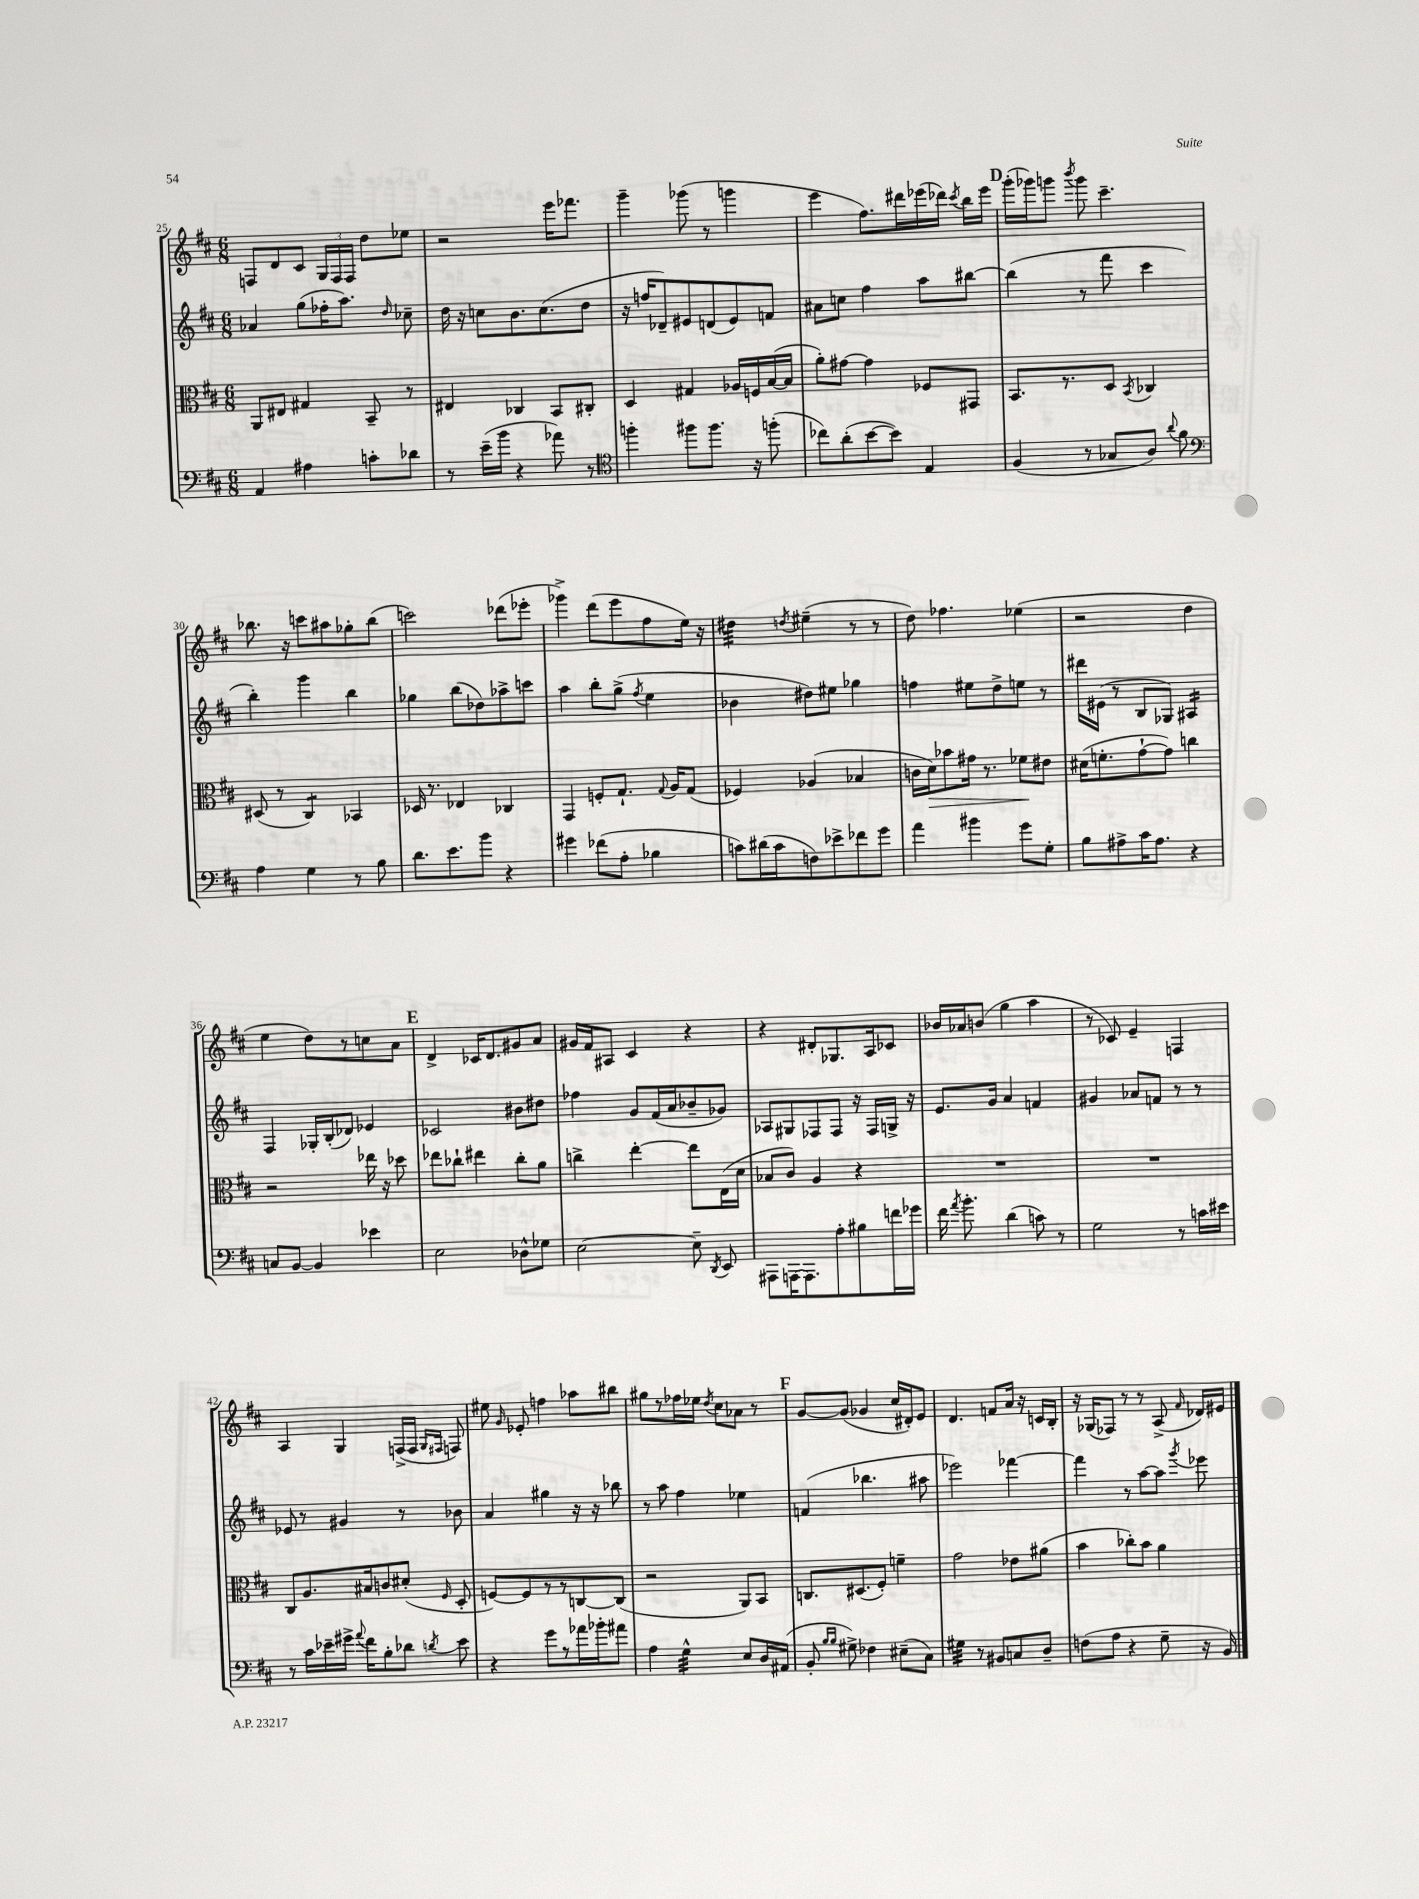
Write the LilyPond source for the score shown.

<<
\new StaffGroup <<
\new Staff = "s0" {
    \clef treble \key d \major \numericTimeSignature \time 6/8
    \autoBeamOff f8[ d'8 cis'8] \tuplet 3/2 { g16[ f16 f16] } d''8[ ees''8] |
    r2 e'''16[ fes'''8.] |
    g'''4-- ges'''8( r8 g'''4 |
    e'''4 fis''8.[) dis'''16 ees'''16( des'''16]) \acciaccatura { cis'''8 } b''16[ ees'''16] |
    \mark \markup { \bold "D" } g'''16[-.( ges'''16) g'''8] \acciaccatura { b'''8 } g'''8 cis'''4.-- |
    bes''8. r16 c'''8[ ais''8 ges''8-. bes''8]( |
    c'''2) des'''8[( ees'''8]-. |
    ges'''4->) d'''8[( e'''8 fis''8 e''16]) r16 |
    dis''4:32 \acciaccatura { d''8 } eis''4--( r8 r8 |
    d''8) fes''4. ees''4( |
    r2 d''4 |
    e''4 d''8[) r8 c''8 a'8] |
    \mark \markup { \bold "E" } d'4-> ces'16[ d'8. gis'8 a'8] |
    gis'16[ fis'16 ais8] cis'4 r4 |
    r4 dis'8[-. ges8. a16 ces'8] |
    bes'16[ aes'16 b'8]( g''4 a''4 |
    r8 ces'8) e'4-- f4 |
    a4 g4 f16[->( f16] \grace { g16[ fis16] } f8) |
    eis''8 \grace { g'16 } ees'8-. f''4 aes''8[ bis''8] |
    gis''8[ r8 fes''16 ees''16] \acciaccatura { d''8 } cis''8[ aes'8] r8 |
    \mark \markup { \bold "F" } g'8[~ g'8]( ges'4 cis''16[ dis'16-.) e'8] |
    d'4. f'8[ a'16] r16 c'16[ b16]-. |
    r16 ges16[( fes8]) r8 r8 a8->( \grace { fis'16 } des'16[) eis'16] \bar "|." |
}
\new Staff = "s1" {
    \clef treble \key d \major \numericTimeSignature \time 6/8
    \autoBeamOff aes'4 g''8[( fes''16-. a''8.]) \grace { d''16 } ces''8-- |
    d''16 r16 c''8[ b'8. c''8.( d''8] |
    r16 f''16[ des'8--) eis'8 d'8( eis'8) f'8] |
    ais'8[ c''8] fis''4 a''8[ bis''8]~ |
    \mark \markup { \bold "D" } bis''4( r8 fis'''8 cis'''4 |
    b''4-.) g'''4 b''4 |
    ges''4 b''8[( des''8) aes''8-> c'''8] |
    a''4 b''8[-. g''8]->( \acciaccatura { fis''8 } e''4 |
    bes'4 dis''8[) eis''8] ges''4 |
    f''4 eis''8[ d''8-> e''8] r8 |
    dis'''16[ eis'16]( r8 b8[ ges8]) ais4:16 |
    fis4 ges16[-. b16-.( des'8]) ees'4 |
    \mark \markup { \bold "E" } ces'2 bis'8[ dis''8] |
    fes''4 g'8[ fis'16( a'16 bes'8-- ges'8]) |
    aes8[ gis8 fes8 fes8] r16 fes16[ g16]-> r16 |
    e'8.[ g'16] a'4 f'4 |
    gis'4 aes'8[ f'8] r8 r8 |
    ees'8 r8 gis'4 r8 bes'8 |
    a'4 gis''4 r16 r16 bes''8 |
    r8 a''8 fis''4 ees''4 |
    \mark \markup { \bold "F" } f'4( bes''4. ais''8 |
    ees'''2) fes'''4~ |
    fes'''4 r8 a''8[~ a''8] \acciaccatura { g'''8 } ees'''8 \bar "|." |
}
\new Staff = "s2" {
    \clef alto \key d \major \numericTimeSignature \time 6/8
    \autoBeamOff a,8[ eis8] gis4 b,8-- r8 |
    eis4 ces4 b,8[ cis8]-. |
    d4 gis4 aes16[ f16 b16~( b16] |
    a'8[-.) gis'8]~ gis'4 fes8[ gis,8] |
    \mark \markup { \bold "D" } b,8.[ r8. d8] \acciaccatura { b,8 } ces4 |
    dis8( r8 cis4:8) bes,4 |
    des16 r8. ees4 ces4 |
    g,4 f8[-. g8.]-! \appoggiatura { g8 } a16[ g8]( |
    fes4) aes4( bes4 |
    c'16[ d'16\>) bes'8 gis'16] r8. fes'8[\! eis'8] |
    dis'16[( f'8.-. g'8~-! g'8]) c''4 |
    r2 ees''16 r16 des''8 |
    \mark \markup { \bold "E" } ees''8[ ces''8]-! eis''4 ces''8[-. a'8] |
    c''4-> e''4~-. e''8[ e16( d'16] |
    bes8[ cis'8]) a4 r4 |
    R2. |
    R2. |
    cis8[ a8. bis16 c'8 dis'8]-.( \grace { fis16 } d8-. |
    f8[~) f8 r8 r8 c8~ c8]( |
    r2 a,8[) b,8] |
    \mark \markup { \bold "F" } c8.[ dis8.( fis8]-.) f'4-- |
    g'2 ees'8[ ais'8]( |
    b'4 ces''8[-.) b'8] a'4 \bar "|." |
}
\new Staff = "s3" {
    \clef bass \key d \major \numericTimeSignature \time 6/8
    \autoBeamOff a,4 ais4 c'8[-. des'8] |
    r8 e'16[--( b'16] r4 aes'8) r8 |
    \clef tenor f''4-. fis''8[ fis''8.] r16 f''8-.( |
    ces''8[) a'8-.( b'8~ b'8]) e4 |
    \mark \markup { \bold "D" } fis4( r8 ges8[ a8]) \appoggiatura { a'8 } fis'8 |
    \clef bass a4 g4 r8 b8 |
    d'8.[ e'8. b'8] r4 |
    gis'4 fes'8[( a8]-. bes4 |
    c'8[) dis'16( c'16 f8) ees'8-> fes'8 g'8] |
    a'4 bis'4 g'8[ g8]-. |
    b8[ ais8-> cis'16 ais8.] r4 |
    c8[ b,8]~ b,4 ees'4 |
    \mark \markup { \bold "E" } e2 des8[-^ ges8] |
    e2~ e8-- \acciaccatura { d,8 } e,8 |
    ais,,8[ a,,16~ a,,8. a8-. bis8 f'16 ges'16] |
    fis'16 \acciaccatura { a'8 } b'8.-. d'4( c'8) r8 |
    g2 r8 c'16[ eis'16] |
    r8 cis'16[ ees'16-- gis'16]-> \appoggiatura { a'8 } fis'16[ b8-. des'8] \acciaccatura { d'8 } ees'8 |
    r4 g'8[ r8 aes'16 bes'16-. ais'8] |
    a4 g4:32-^ e8[ d16 ais,16]( |
    \mark \markup { \bold "F" } b,8-. \grace { b16[ b16] } gis8->) fes4 eis8[--( cis8]) |
    gis4:32 r8 bis,8[ c8 d8]-- |
    f8[( a8] r4 g8-- r16 b,16) \bar "|." |
}
>>
>>
\layout { \context { \Score currentBarNumber = #25 } }
